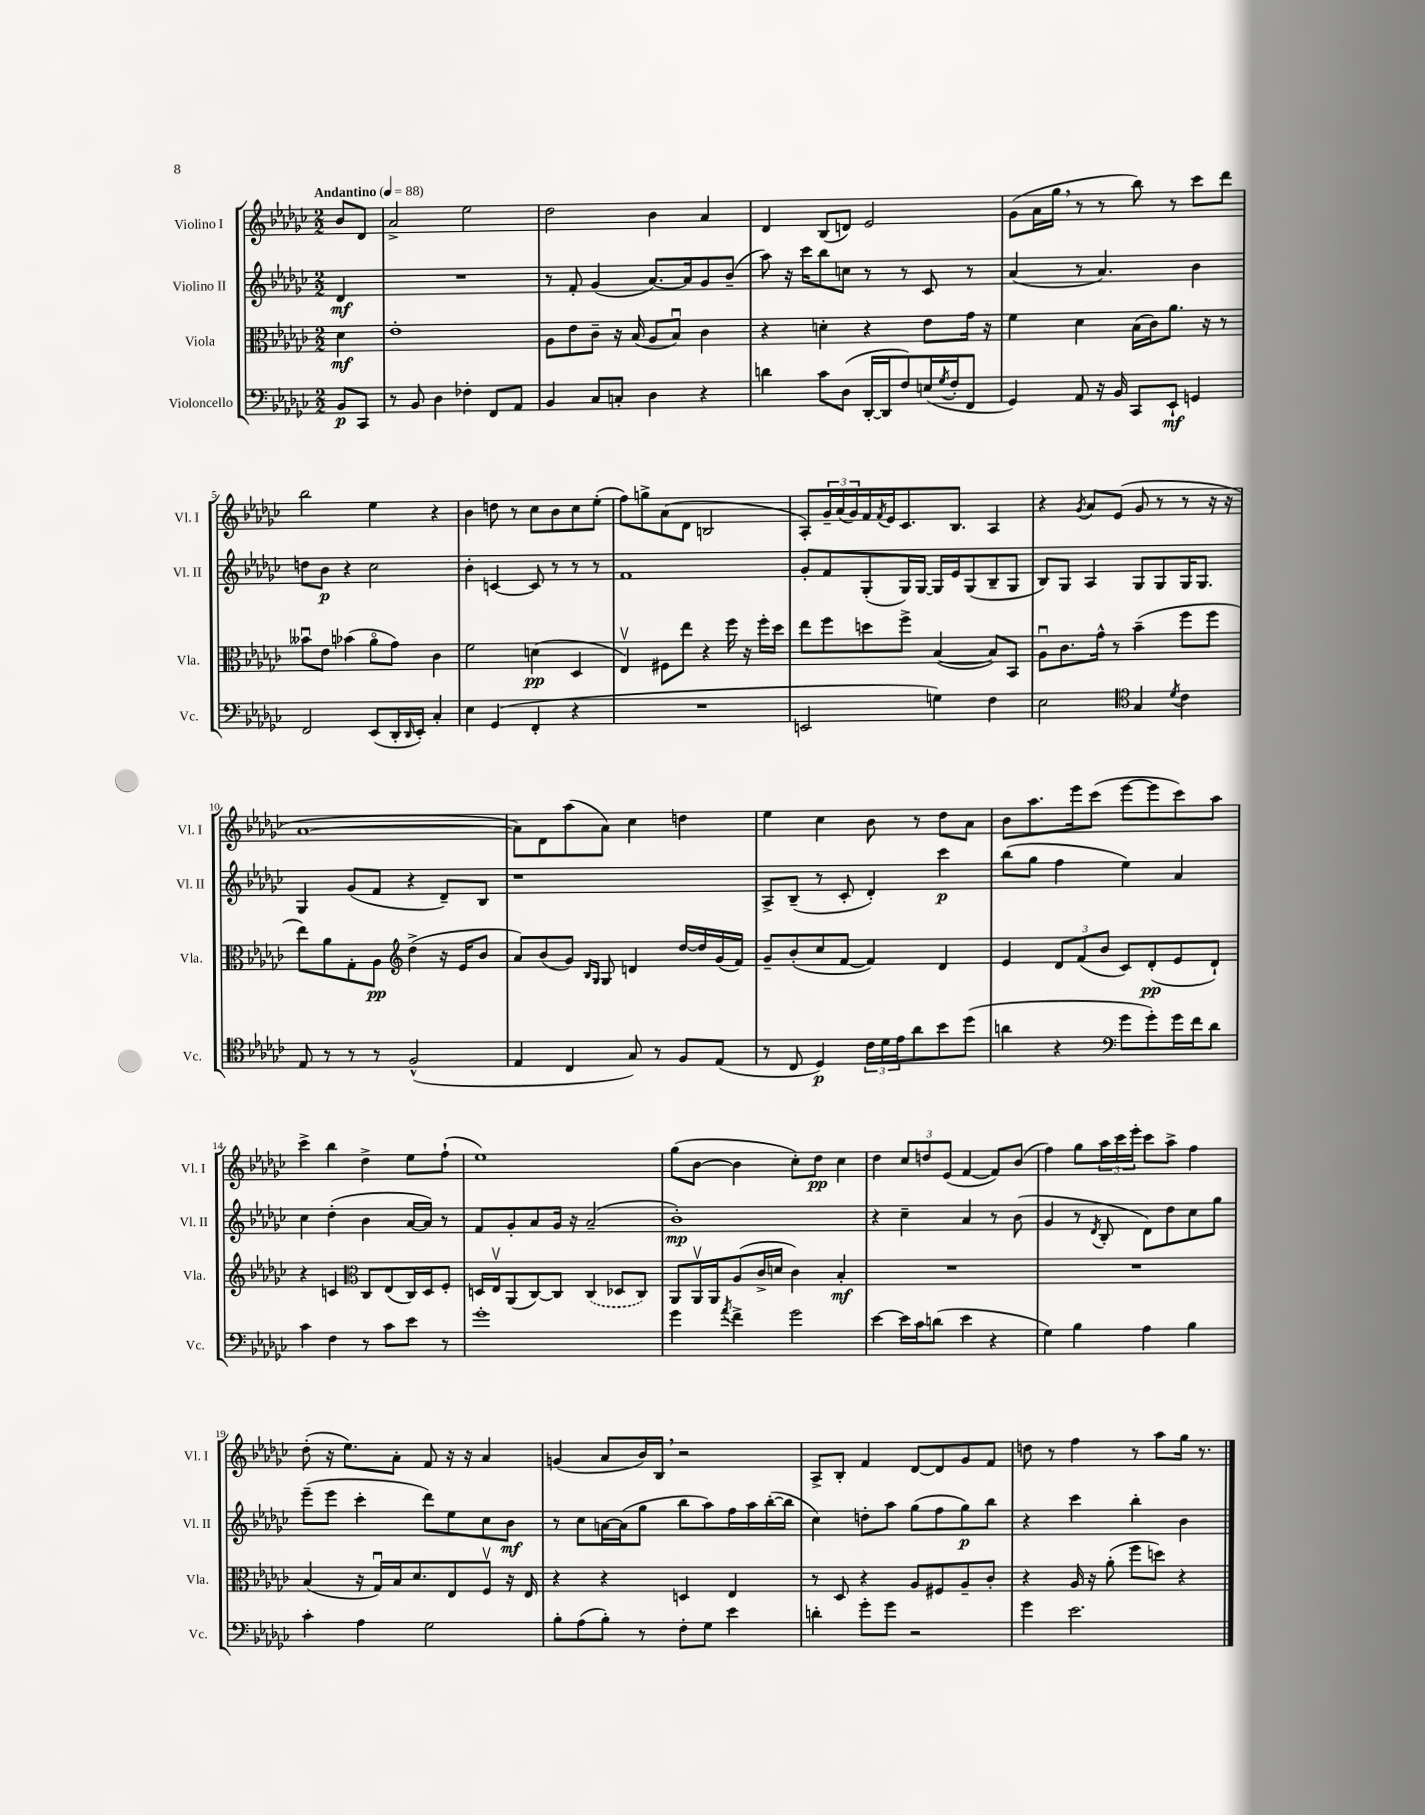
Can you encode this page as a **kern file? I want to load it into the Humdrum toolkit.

**kern	**dynam	**kern	**dynam	**kern	**dynam	**kern	**dynam
*part4	*part4	*part3	*part3	*part2	*part2	*part1	*part1
*staff4	*staff4	*staff3	*staff3	*staff2	*staff2	*staff1	*staff1
*I"Violoncello	*	*I"Viola	*	*I"Violino II	*	*I"Violino I	*
*I'Vc.	*	*I'Vla.	*	*I'Vl. II	*	*I'Vl. I	*
*clefF4	*	*clefC3	*	*clefG2	*	*clefG2	*
*k[b-e-a-d-g-c-]	*	*k[b-e-a-d-g-c-]	*	*k[b-e-a-d-g-c-]	*	*k[b-e-a-d-g-c-]	*
*M2/2	*	*M2/2	*	*M2/2	*	*M2/2	*
*MM88	*	*MM88	*	*MM88	*	*MM88	*
=	=	=	=	=	=	=	=
!	!	!	!	!	!	!LO:TX:a:B:t=Andantino	!
8BB-/L	p	4d-\	mf	4d-/	mf	8b-/L	.
8CC-/J	.	.	.	.	.	8d-/J	.
=1	=1	=1	=1	=1	=1	=1	=1
8r	.	1e-'	.	1r	.	2a-^/	.
8BB-/	.	.	.	.	.	.	.
4D-\	.	.	.	.	.	.	.
4F-X'\	.	.	.	.	.	2ee-\	.
8FF/L	.	.	.	.	.	.	.
8AA-/J	.	.	.	.	.	.	.
=2	=2	=2	=2	=2	=2	=2	=2
4BB-/	.	8A-\L	.	8r	.	2dd-\	.
.	.	8e-\	.	8f'/	.	.	.
8C-/L	.	8c-~\J	.	(4g-/	.	.	.
8Cn'/J	.	16r	.	.	.	.	.
.	.	(16B-/	.	.	.	.	.
4D-\	.	8A-/L	.	[8.a-/L)	.	4b-\	.
.	.	8B-u/J)	.	.	.	.	.
.	.	.	.	16a-/k]	.	.	.
4r	.	4c-\	.	8g-/	.	4a-/	.
.	.	.	.	(8b-~/J	.	.	.
=3	=3	=3	=3	=3	=3	=3	=3
4dn\	.	4r	.	8aa-\)	.	4d-/	.
.	.	.	.	16r	.	.	.
.	.	.	.	16ccc-\KL	.	.	.
8c-\L	.	4dn'\	.	8bb-\	.	(8B-/L	.
(8D-\J	.	.	.	8ccn\J	.	8dn/J)	.
[16DD-'/LL	.	4r	.	8r	.	2e-/	.
16DD-/J]	.	.	.	.	.	.	.
8F/)	.	.	.	8r	.	.	.
(16En/L	.	8e-\L	.	8c-/	.	.	.
8qG-/	.	.	.	.	.	.	.
16F'/J	.	.	.	.	.	.	.
8FF/J	.	16g-\Jk	.	8r	.	.	.
.	.	16r	.	.	.	.	.
=4	=4	=4	=4	=4	=4	=4	=4
4GG-/)	.	4f\	.	(4a-/	.	(8g-\L	.
.	.	.	.	.	.	16a-\L	.
.	.	.	.	.	.	16gg-,\JJ	.
8AA-/	.	4d-\	.	8r	.	8r	.
16r	.	.	.	4.a-/)	.	8r	.
16BB-/	.	.	.	.	.	.	.
8CC-/L	.	(16B-\LL	.	.	.	8bb-\)	.
.	.	16c-\J)	.	.	.	.	.
8EE-`/J	mf	8.a-\J	.	.	.	8r	.
4GGn/	.	.	.	4b-\	.	8ccc-\L	.
.	.	16r	.	.	.	.	.
.	.	8r	.	.	.	8ddd-\J	.
!!LO:LB:g=z
=5	=5	=5	=5	=5	=5	=5	=5
2FF/	.	8b--Xu\L	.	8ddn\L	.	2bb-\	.
.	.	8e-\J	.	8b-\J	p	.	.
.	.	(4b-X\	.	4r	.	.	.
(8EE-/L	.	8a-\L	.	2cc-\	.	4ee-\	.
16DD-'/L	.	8g-\J)	.	.	.	.	.
16qqDD-/	.	.	.	.	.	.	.
16EE-'/JJ)	.	.	.	.	.	.	.
4C-'/	.	4c-\	.	.	.	4r	.
=6	=6	=6	=6	=6	=6	=6	=6
4E-\	.	2f\	.	4b-'\	.	4b-\	.
(4GG-/	.	.	.	[4cn/	.	8ddn\	.
.	.	.	.	.	.	8r	.
4FF'/	.	(4dn\	pp	8c/]	.	8cc-\L	.
.	.	.	.	8r	.	8b-\	.
4r	.	4D-/	.	8r	.	8cc-\	.
.	.	.	.	8r	.	(8ee-'\J	.
=7	=7	=7	=7	=7	=7	=7	=7
1r	.	4E-v/)	.	1f	.	8ff\L)	.
.	.	.	.	.	.	8ggn^\	.
.	.	8F#X\L	.	.	.	(8a-\	.
.	.	8ee-\J	.	.	.	8d-\J	.
.	.	4r	.	.	.	2Bn/	.
.	.	16ff\	.	.	.	.	.
.	.	16r	.	.	.	.	.
.	.	16ff'\LL	.	.	.	.	.
.	.	16dd-\JJ	.	.	.	.	.
=8	=8	=8	=8	=8	=8	=8	=8
2EEn/	.	8ee-\L	.	8g-'/L	.	8A-'/L)	.
.	.	8ff\	.	8f/	.	24g-~/L	.
.	.	.	.	.	.	(24a-/	.
.	.	.	.	.	.	24g-/)	.
.	.	8ddn\	.	(8G-'/	.	16f/	.
.	.	.	.	.	.	8qf/	.
.	.	.	.	.	.	16e-/J	.
.	.	8ff^\J	.	16G-/L)	.	8.c-/	.
.	.	.	.	[16G-/JJ	.	.	.
4Gn\)	.	([4B-/	.	16G-/LL]	.	.	.
.	.	.	.	16e-/J	.	8.B-/J	.
.	.	.	.	(8G-/	.	.	.
4F\	.	8B-/L])	.	8B-~/	.	4A-/	.
.	.	8BB-/J	.	8G-/J	.	.	.
=9	=9	=9	=9	=9	=9	=9	=9
2E-\	.	8A-u\L	.	8B-/L)	.	4r	.
.	.	8.c-\	.	8G-/J	.	.	.
.	.	.	.	.	.	8qg-/	.
.	.	.	.	4A-/	.	8a-/L	.
.	.	16g-^^\Jk	.	.	.	.	.
.	.	8r	.	.	.	(8e-/J	.
*clefC4	*	*	*	*	*	*	*
4G-/	.	(4b-~\	.	8G-/L	.	8g-/	.
.	.	.	.	8G-/	.	8r	.
8qd-/	.	.	.	.	.	.	.
4c-\	.	8ff\L	.	16G-/K	.	8r	.
.	.	.	.	8.G-/J	.	.	.
.	.	8ff\J	.	.	.	16r	.
.	.	.	.	.	.	16r	.
!!LO:LB:g=z
=10	=10	=10	=10	=10	=10	=10	=10
8E-/	.	8ee-\L)	.	4G-/	.	[1a-	.
8r	.	8a-\	.	.	.	.	.
8r	.	8G-'\	.	(8g-/L	.	.	.
8r	.	8A-\J	pp	8f/J	.	.	.
*	*	*clefG2	*	*	*	*	*
(2F^^/	.	(4dd-^\	.	4r	.	.	.
.	.	16r	.	8d-~/L)	.	.	.
.	.	16e-/KL	.	.	.	.	.
.	.	8b-/J	.	8B-/J	.	.	.
=11	=11	=11	=11	=11	=11	=11	=11
4E-/	.	8a-/L)	.	1r	.	8a-\L])	.
.	.	(8b-/	.	.	.	8d-\	.
4C-/	.	8g-/J)	.	.	.	(8aa-\	.
.	.	16qqB-/LL	.	.	.	.	.
.	.	16qqG-/JJ	.	.	.	.	.
.	.	8G-/	.	.	.	8a-\J)	.
8G-/)	.	4dn/	.	.	.	4cc-\	.
8r	.	.	.	.	.	.	.
8F/L	.	[16dd-/LL	.	.	.	4ddn\	.
.	.	16dd-/]	.	.	.	.	.
(8E-/J	.	(16g-/	.	.	.	.	.
.	.	16f/JJ)	.	.	.	.	.
=12	=12	=12	=12	=12	=12	=12	=12
8r	.	8g-~/L	.	8A-^/L	.	4ee-\	.
8C-/	.	(8b-'/	.	(8B-~/J	.	.	.
4D-/)	p	8cc-/	.	8r	.	4cc-\	.
.	.	[8f/J	.	8c-'/	.	.	.
24c-\LL	.	4f/])	.	4d-'/)	.	8b-\	.
24d-\	.	.	.	.	.	.	.
24e-\J	.	.	.	.	.	.	.
8a-\	.	.	.	.	.	8r	.
8b-\	.	4d-/	.	4ccc-\	p	8dd-\L	.
(8dd-\J	.	.	.	.	.	8a-\J	.
=13	=13	=13	=13	=13	=13	=13	=13
4an\	.	4e-/	.	(8bb-\L	.	8b-\L	.
.	.	.	.	8gg-\J	.	8.aa-\	.
4r	.	12d-/L	.	4ff\	.	.	.
.	.	.	.	.	.	16eee-\k	.
.	.	(12f/	.	.	.	.	.
.	.	.	.	.	.	(8ccc-\J	.
.	.	12b-/J	.	.	.	.	.
*clefF4	*	*	*	*	*	*	*
8g-\L	.	8c-/L)	.	4ee-\)	.	[8eee-\L	.
8g-'\)	.	(8d-'/	pp	.	.	8eee-\]	.
16g-\L	.	8e-/	.	4a-/	.	8ccc-\)	.
16f\J	.	.	.	.	.	.	.
8d-\J	.	8d-`/J)	.	.	.	8aa-\J	.
!!LO:LB:g=z
=14	=14	=14	=14	=14	=14	=14	=14
4c-\	.	4r	.	4cc-\	.	4ccc-^\	.
4F\	.	4cn/	.	(4dd-'\	.	4bb-\	.
*	*	*clefC3	*	*	*	*	*
8r	.	8C-/L	.	4b-\	.	4dd-^\	.
8c-\L	.	(8E-/	.	.	.	.	.
8e-\J	.	16C-/L)	.	[16a-/LL	.	8ee-\L	.
.	.	16D-/J	.	16a-/JJ])	.	.	.
8r	.	8F'/J	.	8r	.	(8ff`\J	.
=15	=15	=15	=15	=15	=15	=15	=15
1g-'	.	16Dn/LL	.	8f/L	.	1ee-)	.
.	.	16E-v/J	.	.	.	.	.
.	.	(8AA-/	.	8g-'/	.	.	.
.	.	[8C-/)	.	8a-/	.	.	.
.	.	8C-/J]	.	16g-/Jk	.	.	.
.	.	.	.	16r	.	.	.
.	.	(4C-/	.	(2a-~/	.	.	.
.	.	8D-X/L	.	.	.	.	.
.	.	8C-/J)	.	.	.	.	.
=16	=16	=16	=16	=16	=16	=16	=16
4g-\	.	8AA-/L	.	1b-')	mp	(8gg-\L	.
.	.	16AA-v/L	.	.	.	[8b-\J	.
.	.	16AA-/J	.	.	.	.	.
8qa-/	.	.	.	.	.	.	.
4f^\	.	(8A-/	.	.	.	4b-\]	.
.	.	16c-^/L	.	.	.	.	.
.	.	16dn/JJ	.	.	.	.	.
2g-\	.	4c-\)	.	.	.	8cc-'\L)	.
.	.	.	.	.	.	8dd-\J	pp
.	.	4B-'/	mf	.	.	4cc-\	.
=17	=17	=17	=17	=17	=17	=17	=17
[4e-\	.	1r	.	4r	.	4dd-\	.
16e-\LL]	.	.	.	4cc-~\	.	12cc-/L	.
16c-\J	.	.	.	.	.	.	.
.	.	.	.	.	.	12ddn/	.
(8dn\J	.	.	.	.	.	.	.
.	.	.	.	.	.	(12e-/J	.
4e-\	.	.	.	4a-/	.	[4f/	.
4r	.	.	.	8r	.	8f/L])	.
.	.	.	.	(8b-\	.	(8b-/J	.
=18	=18	=18	=18	=18	=18	=18	=18
4G-\)	.	1r	.	4g-/	.	4ff\)	.
4B-\	.	.	.	8r	.	8gg-\L	.
.	.	.	.	8qd-/	.	.	.
.	.	.	.	8B-'/	.	24aa-\L	.
.	.	.	.	.	.	24ccc-\	.
.	.	.	.	.	.	24eee-'\JJ	.
4A-\	.	.	.	8d-\L)	.	8ccc-\L	.
.	.	.	.	8dd-\	.	8aa-^\J	.
4B-\	.	.	.	8cc-\	.	4ff\	.
.	.	.	.	8gg-\J	.	.	.
!!LO:LB:g=z
=19	=19	=19	=19	=19	=19	=19	=19
4c-'\	.	(4B-/	.	(8eee-~\L	.	(8dd-'\	.
.	.	.	.	8eee-\J	.	16r	.
.	.	.	.	.	.	8.ee-\L)	.
4A-\	.	16r	.	4ccc-'\	.	.	.
.	.	16G-u/LL)	.	.	.	.	.
.	.	16B-/J	.	.	.	8a-'\J	.
.	.	8.d-/	.	.	.	.	.
2G-\	.	.	.	8ddd-\L)	.	8f/	.
.	.	8E-/	.	8ee-\	.	16r	.
.	.	.	.	.	.	16r	.
.	.	8Fv/J	.	8cc-\	.	4a-/	.
.	.	16r	.	8b-\J	mf	.	.
.	.	16E-/	.	.	.	.	.
=20	=20	=20	=20	=20	=20	=20	=20
8B-'\L	.	4r	.	8r	.	(4gn/	.
(8A-\	.	.	.	8cc-\L	.	.	.
8B-'\J)	.	4r	.	[16an\L	.	8a-/L	.
.	.	.	.	(16a\J]	.	.	.
8r	.	.	.	8gg-\J	.	16b-/L)	.
.	.	.	.	.	.	16B-,/JJ	.
8F'\L	.	4Dn/	.	8bb-\L	.	2r	.
8G-\J	.	.	.	8aa-\)	.	.	.
4e-\	.	4E-/	.	16ff\L	.	.	.
.	.	.	.	16aa-\	.	.	.
.	.	.	.	([16bb-'\	.	.	.
.	.	.	.	16bb-\JJ]	.	.	.
=21	=21	=21	=21	=21	=21	=21	=21
4dn'\	.	8r	.	4cc-\)	.	8A-^/L	.
.	.	8D-/	.	.	.	8B-'/J	.
8g-'\L	.	4r	.	8ddn'\L	.	4f/	.
8g-\J	.	.	.	8aa-\J	.	.	.
2r	.	8A-/L	.	(8gg-\L	.	[8d-/L	.
.	.	8F#X/	.	8ff\	.	8d-/]	.
.	.	8A-~/	.	8gg-\)	p	8g-/	.
.	.	8c-'/J	.	8bb-\J	.	8f/J	.
=22	=22	=22	=22	=22	=22	=22	=22
4g-\	.	4r	.	4r	.	8ddn\	.
.	.	.	.	.	.	8r	.
2.e-\	.	16A-/	.	4ccc-\	.	4ff\	.
.	.	16r	.	.	.	.	.
.	.	(8a-'\	.	.	.	.	.
.	.	8ff\L	.	4bb-'\	.	8r	.
.	.	8ddn\J)	.	.	.	8aa-\L	.
.	.	4r	.	4b-\	.	16gg-\Jk	.
.	.	.	.	.	.	8.r	.
==	==	==	==	==	==	==	==
*-	*-	*-	*-	*-	*-	*-	*-
